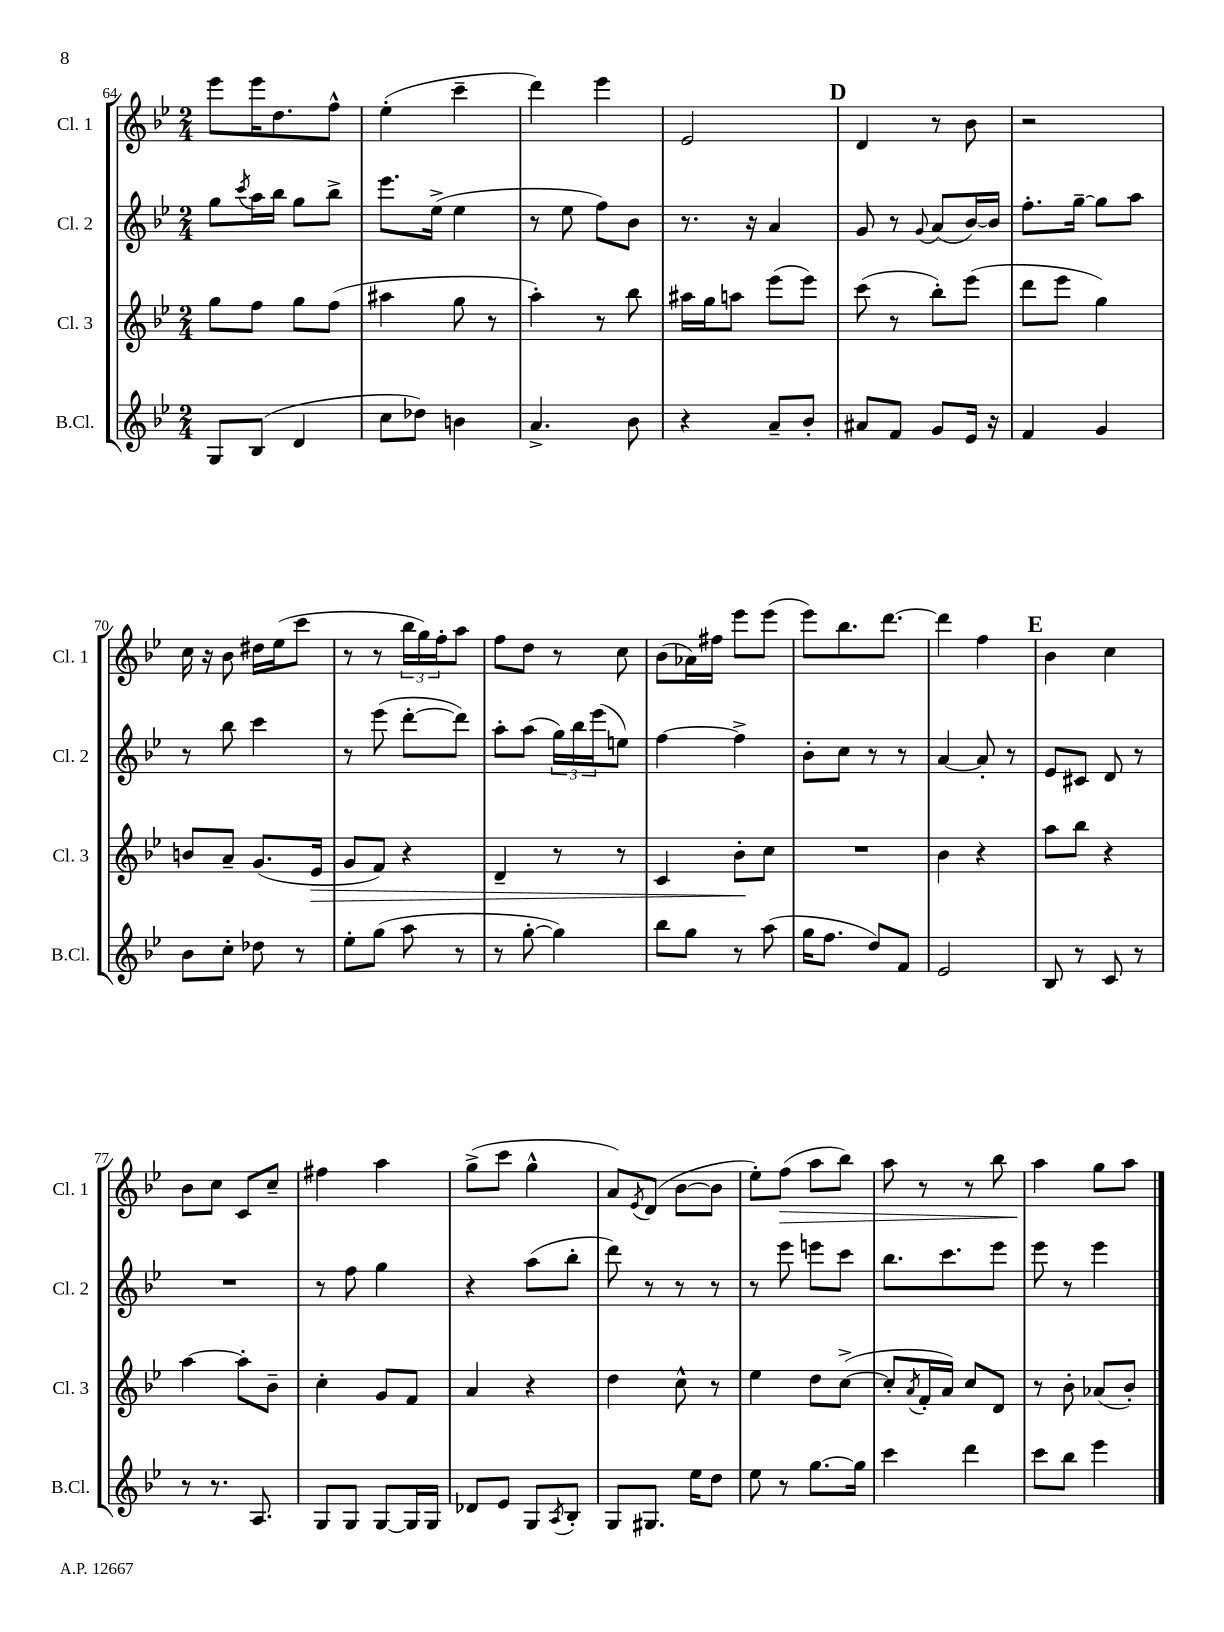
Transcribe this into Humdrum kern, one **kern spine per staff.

**kern	**kern	**dynam	**kern	**kern	**dynam
*part4	*part3	*part3	*part2	*part1	*part1
*staff4	*staff3	*staff3	*staff2	*staff1	*staff1
*I"B.Cl.	*I"Cl. 3	*	*I"Cl. 2	*I"Cl. 1	*
*I'B.Cl.	*I'Cl. 3	*	*I'Cl. 2	*I'Cl. 1	*
*clefG2	*clefG2	*	*clefG2	*clefG2	*
*k[b-e-]	*k[b-e-]	*	*k[b-e-]	*k[b-e-]	*
*M2/4	*M2/4	*	*M2/4	*M2/4	*
=64	=64	=64	=64	=64	=64
8G/L	8gg\L	.	8gg\L	8eee-\L	.
.	.	.	8qccc/	.	.
(8B-/J	8ff\J	.	16aa\L	16eee-\K	.
.	.	.	16bb-\JJ	8.dd\	.
4d/	8gg\L	.	8gg\L	.	.
.	(8ff\J	.	8bb-^\J	8ff^^\J	.
=65	=65	=65	=65	=65	=65
8cc\L	4aa#X\	.	8.eee-\L	(4ee-'\	.
8dd-X\J)	.	.	.	.	.
.	.	.	(16ee-^\Jk	.	.
4bn\	8gg\	.	4ee-\	4ccc~\	.
.	8r	.	.	.	.
=66	=66	=66	=66	=66	=66
4.a^/	4aa'\)	.	8r	4ddd\)	.
.	.	.	8ee-\	.	.
.	8r	.	8ff\L)	4eee-\	.
8b-\	8bb-\	.	8b-\J	.	.
=67	=67	=67	=67	=67	=67
4r	16aa#X\LL	.	8.r	2e-/	.
.	16gg\J	.	.	.	.
.	8aan\J	.	.	.	.
.	.	.	16r	.	.
8a~/L	(8eee-\L	.	4a/	.	.
8b-'/J	8eee-\J)	.	.	.	.
!!LO:REH:place=s1:t=D
=68	=68	=68	=68	=68	=68
8a#X/L	(8ccc\	.	8g/	4d/	.
8f/J	8r	.	8r	.	.
.	.	.	8qqg/	.	.
8g/L	8bb-'\L)	.	(8a/L	8r	.
16e-/Jk	(8eee-\J	.	[16b-/L)	8b-\	.
16r	.	.	16b-/JJ]	.	.
=69	=69	=69	=69	=69	=69
4f/	8ddd\L	.	8.ff'\L	2r	.
.	8eee-\J	.	.	.	.
.	.	.	[16gg~\Jk	.	.
4g/	4gg\)	.	8gg\L]	.	.
.	.	.	8aa\J	.	.
!!LO:LB:g=z
=70	=70	=70	=70	=70	=70
8b-\L	8bn/L	.	8r	16cc\	.
.	.	.	.	16r	.
8cc'\J	8a~/J	.	8bb-\	8b-\	.
8dd-X\	(8.g/L	.	4ccc\	16dd#X\LL	.
.	.	.	.	(16ee-\J	.
8r	.	.	.	8ccc\J	.
!	!	!LO:HP:b	!	!	!
.	16e-/Jk	>	.	.	.
=71	=71	=71	=71	=71	=71
8ee-'\L	8g/L	.	8r	8r	.
(8gg\J	8f/J)	.	(8eee-\	8r	.
8aa\	4r	.	[8ddd'\L	24bb-\LL	.
.	.	.	.	24gg\)	.
.	.	.	.	24ff'\J	.
8r	.	.	8ddd\J])	8aa\J	.
=72	=72	=72	=72	=72	=72
8r	4d~/	.	8aa'\L	8ff\L	.
[8gg'\	.	.	(8aa\J	8dd\J	.
4gg\])	8r	.	24gg\LL)	8r	.
.	.	.	24bb-\	.	.
.	.	.	(24eee-\J	.	.
.	8r	.	8een\J)	8cc\	.
=73	=73	=73	=73	=73	=73
8bb-\L	4c/	.	[4ff\	(8b-\L	.
8gg\J	.	.	.	16a-X\L)	.
.	.	.	.	16ff#X\JJ	.
8r	8b-'\L	.	4ff^\]	8eee-\L	.
(8aa\	8cc\J	]	.	(8eee-\J	.
=74	=74	=74	=74	=74	=74
16gg\KL	2r	.	8b-'\L	8eee-\L)	.
8.ff\J	.	.	.	.	.
.	.	.	8cc\J	8.bb-\	.
8dd/L)	.	.	8r	.	.
.	.	.	.	[8.ddd\J	.
8f/J	.	.	8r	.	.
=75	=75	=75	=75	=75	=75
2e-/	4b-\	.	[4a/	4ddd\]	.
.	4r	.	8a'/]	4ff\	.
.	.	.	8r	.	.
!!LO:REH:place=s1:t=E
=76	=76	=76	=76	=76	=76
8B-/	8aa\L	.	8e-/L	4b-\	.
8r	8bb-\J	.	8c#X/J	.	.
8c/	4r	.	8d/	4cc\	.
8r	.	.	8r	.	.
!!LO:LB:g=z
=77	=77	=77	=77	=77	=77
8r	[4aa\	.	2r	8b-\L	.
8.r	.	.	.	8cc\J	.
.	8aa'\L]	.	.	8c/L	.
8.A/	.	.	.	.	.
.	8b-~\J	.	.	8cc~/J	.
=78	=78	=78	=78	=78	=78
8G/L	4cc'\	.	8r	4ff#X\	.
8G/J	.	.	8ff\	.	.
[8G/L	8g/L	.	4gg\	4aa\	.
16G/L]	8f/J	.	.	.	.
16G/JJ	.	.	.	.	.
=79	=79	=79	=79	=79	=79
8d-X/L	4a/	.	4r	(8gg^\L	.
8e-/J	.	.	.	8ccc\J	.
8G/L	4r	.	(8aa\L	4gg^^\	.
8qA/	.	.	.	.	.
8B-'/J	.	.	8bb-'\J	.	.
=80	=80	=80	=80	=80	=80
8G/L	4dd\	.	8ddd\)	8a/L)	.
.	.	.	.	8qe-/	.
8.G#X/J	.	.	8r	(8d/J	.
.	8cc^^\	.	8r	[8b-\L	.
16ee-\KL	.	.	.	.	.
8dd\J	8r	.	8r	8b-\J]	.
=81	=81	=81	=81	=81	=81
8ee-\	4ee-\	.	8r	8ee-'\L)	.
!	!	!	!	!	!LO:HP:b
8r	.	.	8eee-\	(8ff\J	>
[8.gg\L	8dd\L	.	8eeen\L	8aa\L	.
.	([8cc^\J	.	8ccc\J	8bb-\J)	.
16gg\Jk]	.	.	.	.	.
=82	=82	=82	=82	=82	=82
4ccc\	8cc'/L]	.	8.bb-\L	8aa\	.
.	8qa/	.	.	.	.
.	16f'/L	.	.	8r	.
.	16a/JJ)	.	8.ccc\	.	.
4ddd\	8cc/L	.	.	8r	.
.	8d/J	.	8eee-\J	8bb-\	.
=83	=83	=83	=83	=83	=83
8ccc\L	8r	.	8eee-\	4aa\	.
8bb-\J	8b-'\	.	8r	.	.
4eee-\	(8a-X/L	.	4eee-\	8gg\L	]
.	8b-'/J)	.	.	8aa\J	.
==	==	==	==	==	==
*-	*-	*-	*-	*-	*-
